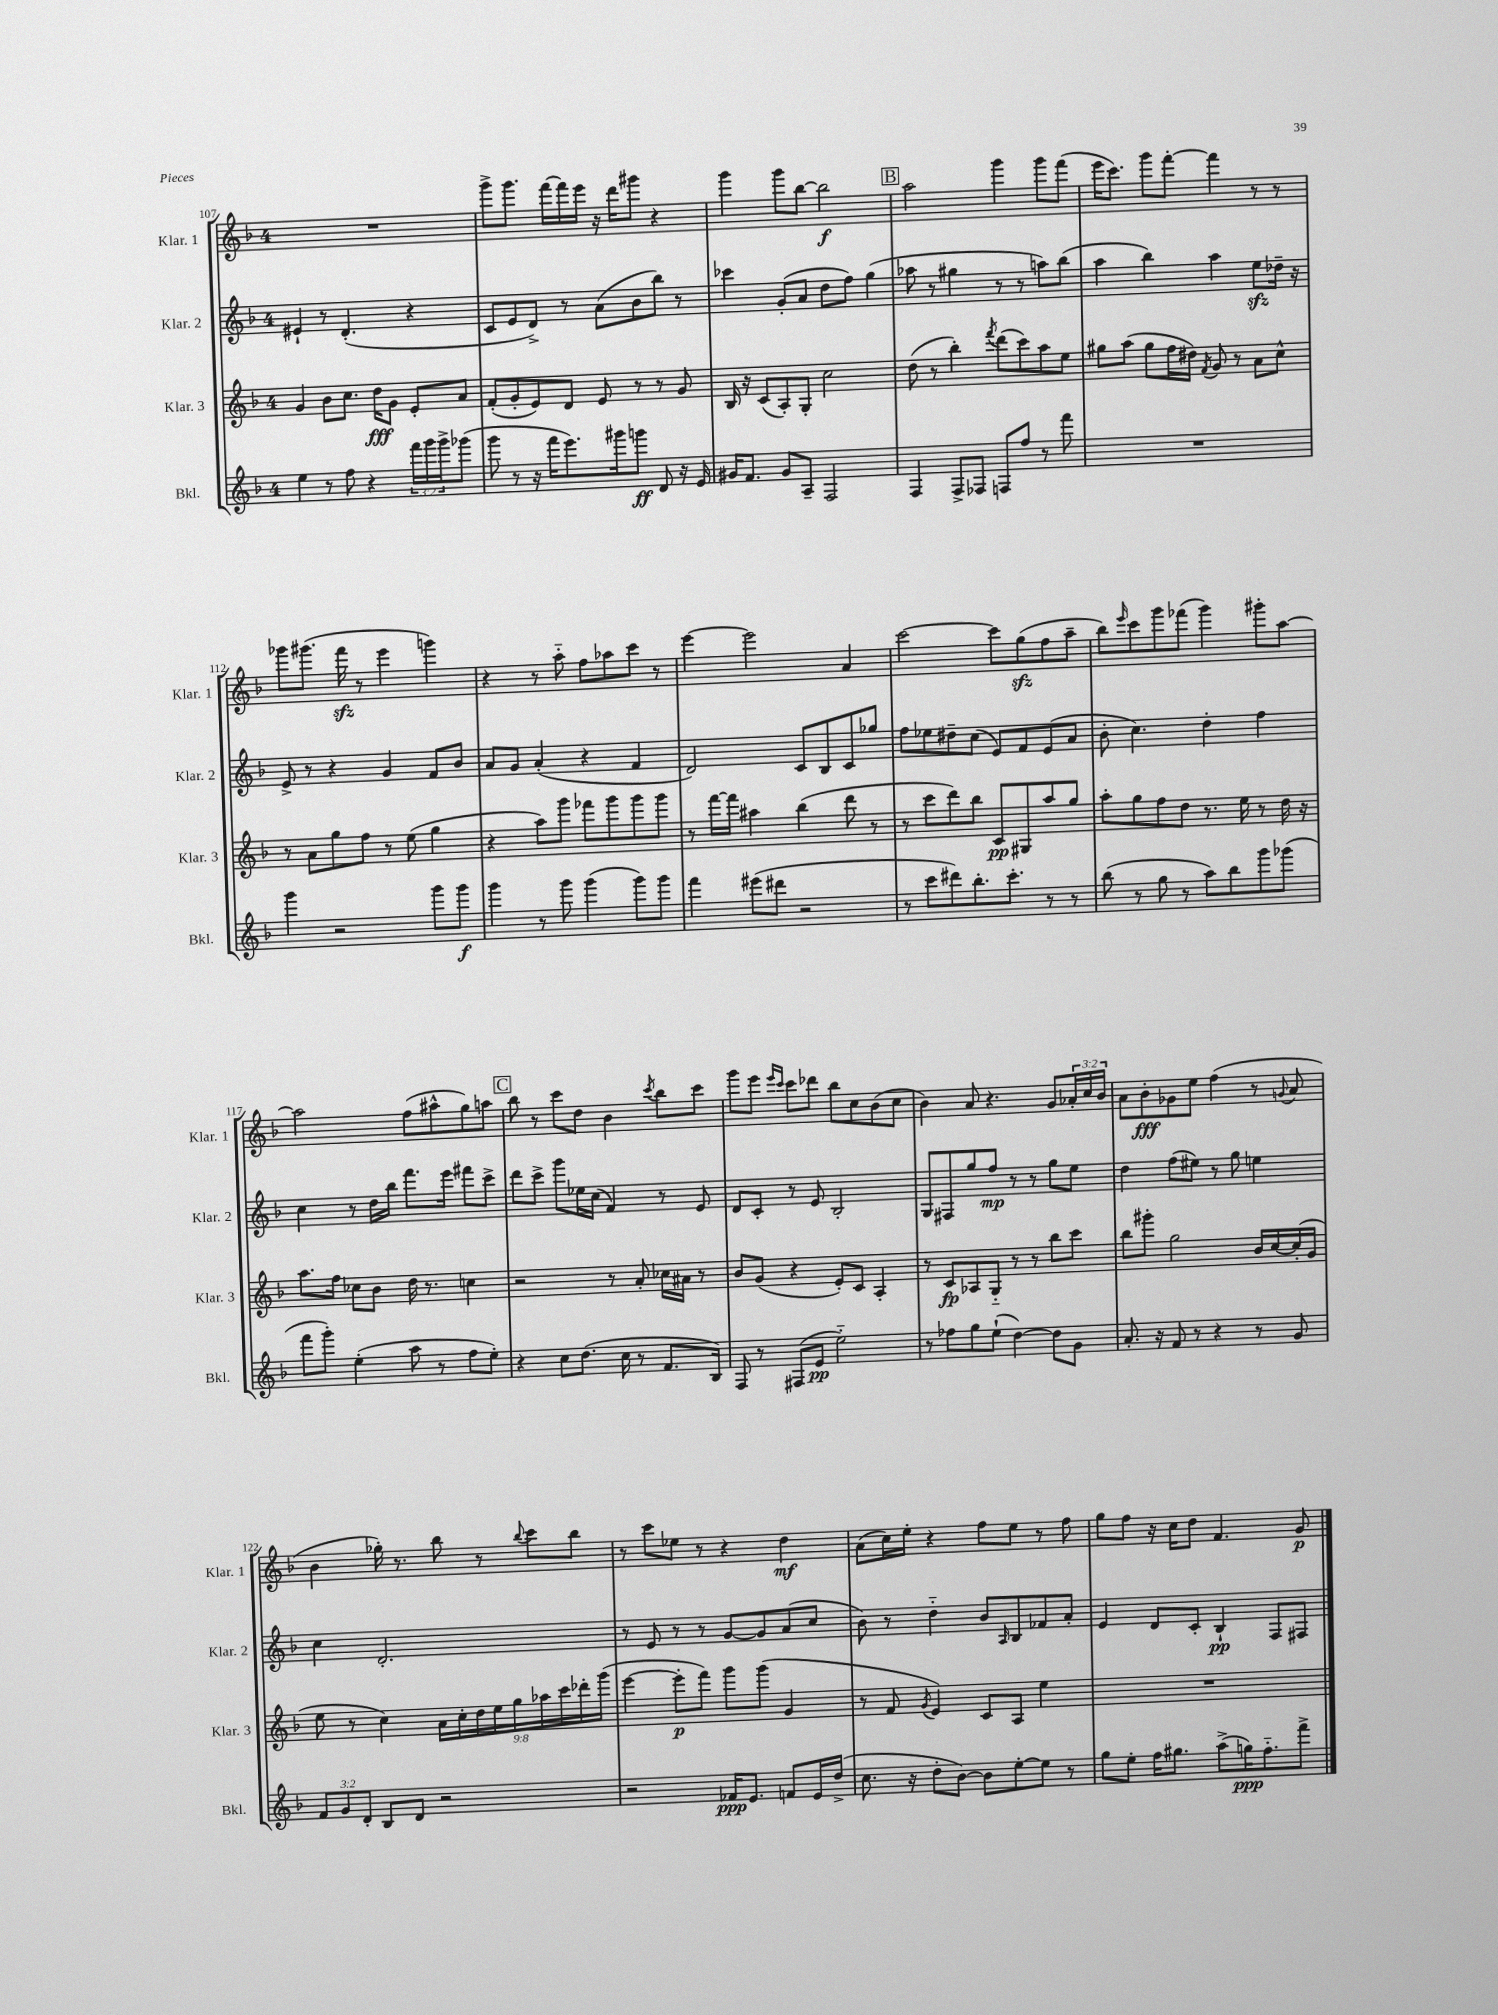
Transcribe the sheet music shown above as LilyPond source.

<<
\new StaffGroup <<
\new Staff = "s0" \with { instrumentName = "Klar. 1" shortInstrumentName = "Klar. 1" } {
    \clef treble \key f \major \once \override Staff.TimeSignature.style = #'single-digit \time 4/4 \override Staff.TupletNumber.text = #tuplet-number::calc-fraction-text
    R1 |
    g'''8-> g'''8. f'''16~ f'''16 e'''16 r16 d'''16 gis'''8 r4 |
    g'''4 g'''8 bes''8~ bes''2\f |
    \mark \markup { \box "B" } a''2 g'''4 g'''8 f'''8( |
    e'''16 c'''8.) g'''8 f'''8~-. f'''4 r8 r8 |
    ges'''8 gis'''8.( f'''16\sfz r8 e'''4 g'''4) |
    r4 r8 a''8-_ f''8 aes''8 c'''8 r8 |
    e'''4~ e'''2 a'4 |
    c'''2~ c'''8 g''8\sfz( f''8 a''8-- |
    bes''8) \grace { e'''16 } c'''8 g'''8 fes'''8( g'''4) gis'''8-. a''8~ |
    a''2 f''8( ais''8-^ g''8) a''8 |
    \mark \markup { \box "C" } bes''8 r8 c'''8 d''8 bes'4 \acciaccatura { c'''8 } bes''8 c'''8 |
    g'''8 e'''8 \grace { e'''16 c'''16 } c'''8 des'''8 bes''8 c''8 bes'8( c''8 |
    bes'4) a'8 r4. g'8 \tuplet 3/2 { aes'16-. c''16 bes'16 } |
    a'8 bes'8-.\fff ges'8 e''8 f''4( r8 \appoggiatura { g'8 } a'8 |
    bes'4 ges''16-.) r8. bes''8 r8 \appoggiatura { bes''8 } c'''8 bes''8 |
    r8 c'''8 ees''8 r8 r4 d''4\mf |
    a'8( c''16) e''16-. r4 f''8 e''8 r8 f''8 |
    g''8 f''8 r16 c''16 d''8 f'4. g'8\p \bar "|." |
}
\new Staff = "s1" \with { instrumentName = "Klar. 2" shortInstrumentName = "Klar. 2" } {
    \clef treble \key f \major \once \override Staff.TimeSignature.style = #'single-digit \time 4/4
    eis'4-! r8 d'4.-.( r4 |
    c'8 e'8 d'8->) r8 a'8( bes'8 bes''8) r8 |
    ces'''4 g'8-.( a'8 d''8 f''8) g''4( |
    \mark \markup { \box "B" } aes''8 r8 gis''4 r8 r8 a''8) bes''8( |
    a''4 bes''4) a''4 e''8\sfz des''16-- r16 |
    e'8-> r8 r4 g'4 f'8 bes'8 |
    a'8 g'8 a'4-.( r4 f'4 |
    d'2) c'8 bes8 c'8 ges''8 |
    f''8 ees''8 dis''8-- c''8( e'8) f'8 e'8( a'8 |
    bes'8-. c''4.) d''4-. f''4 |
    c''4 r8 d''16 bes''16 f'''8. e'''16 fis'''8 c'''8-> |
    \mark \markup { \box "C" } d'''8 c'''8-> g'''8 ees''16 c''16( f'4) r8 e'8 |
    d'8 c'8-. r8 e'8 bes2-. |
    g8 fis8 g''8 f''8\mp r8 r8 g''8 e''8 |
    d''4 f''8( eis''8) r8 g''8 e''4 |
    c''4 d'2.-. |
    r8 e'8 r8 r8 g'8~ g'8 a'8( c''8 |
    bes'8) r8 d''4-_ bes'8 \grace { a16 } bes8 fes'8 a'8-. |
    e'4 d'8 c'8-. bes4-!\pp f8 fis8 \bar "|." |
}
\new Staff = "s2" \with { instrumentName = "Klar. 3" shortInstrumentName = "Klar. 3" } {
    \clef treble \key f \major \once \override Staff.TimeSignature.style = #'single-digit \time 4/4 \override Staff.TupletNumber.text = #tuplet-number::calc-fraction-text
    g'4 bes'8 c''8. d''16\fff g'8 e'8-. a'8 |
    f'8-.( g'8-. e'8) d'8 e'8 r8 r8 g'8 |
    bes16 r16 c'8( a8-.) g8-. c''2 |
    \mark \markup { \box "B" } d''8( r8 bes''4-.) \acciaccatura { f'''8 } d'''8( c'''8) a''8 e''8 |
    gis''8 a''8( gis''8 f''16 dis''16) \acciaccatura { f'8 } g'8 r8 a'8 c''8-^ |
    r8 a'8 g''8 f''8 r8 e''8( g''4 |
    r4 a''8) g'''8 fes'''8 g'''8 g'''8 g'''8 |
    r8 f'''16~ f'''16 ais''4 bes''4( d'''8 r8 |
    r8 c'''8 d'''8) bes''8 c'8\pp gis8 a''8 g''8 |
    a''8-. g''8 f''8 d''8 r8. e''16 r8 d''16 r16 |
    a''8. f''16 ces''8 bes'8 d''16 r8. c''4 |
    \mark \markup { \box "C" } r2 r8 a'8-. ces''16 ais'16 r8 |
    bes'8 g'8( r4 e'8-.) c'8 a4-. |
    r8 c'8\fp aes8 g8-_ r8 r8 bes''8 c'''8 |
    bes''8 gis'''8-. g''2 bes'16 c''16~ c''16-.( g'16 |
    e''8 r8 c''4) \tuplet 9/8 { a'16 c''16-. d''16 e''16 g''16 aes''16 c'''16 des'''16-. g'''16( } |
    e'''4~ e'''8-.\p f'''8) g'''8 g'''8( g'4 |
    r8 f'8 \acciaccatura { g'8 } e'4) c'8 a8 e''4 |
    R1 \bar "|." |
}
\new Staff = "s3" \with { instrumentName = "Bkl." shortInstrumentName = "Bkl." } {
    \clef treble \key f \major \once \override Staff.TimeSignature.style = #'single-digit \time 4/4 \override Staff.TupletNumber.text = #tuplet-number::calc-fraction-text
    e''4 r8 f''8 r4 \tuplet 3/2 { f'''16 g'''16 g'''16-> } ges'''8( |
    g'''8 r8 r16 f'''16 e'''8.) gis'''16 g'''8\ff d'8 r16 e'16 |
    gis'16 f'8. gis'8 a8-- f2 |
    \mark \markup { \box "B" } f4 f8-> fes8 f8 f''8 r8 f'''8 |
    R1 |
    g'''4 r2 g'''8 g'''8\f |
    g'''4 r8 g'''8 g'''4( g'''8) g'''8 |
    f'''4 eis'''8( dis'''8 r2 |
    r8 c'''8 dis'''8) bes''8.-. c'''8.-. r8 r8 |
    bes''8( r8 g''8 r8 a''8) bes''8 g'''8 ges'''8( |
    f'''8 g'''8-.) e''4-.( a''8 r8 f''8 e''8-.) |
    \mark \markup { \box "C" } r4 c''8 d''8.( c''16 r8 f'8. bes16) |
    f8 r8 fis8( e'8\pp e''2-_) |
    r8 fes''8 g''8 e''8-!( d''4~) d''8 g'8 |
    a'8.-. r16 f'8 r8 r4 r8 g'8 |
    \tuplet 3/2 { f'8 g'8 d'8-. } bes8 d'8 r2 |
    r2 fes'16\ppp e'8. f'8 e'16 d''16->( |
    c''8. r16 d''8-. bes'8~) bes'8 e''8~-. e''8 r8 |
    g''8 e''8-. f''16 gis''8. a''8->( g''16\ppp) f''8.-_ f'''8-> \bar "|." |
}
>>
>>
\layout { \context { \Score currentBarNumber = #107 } }
